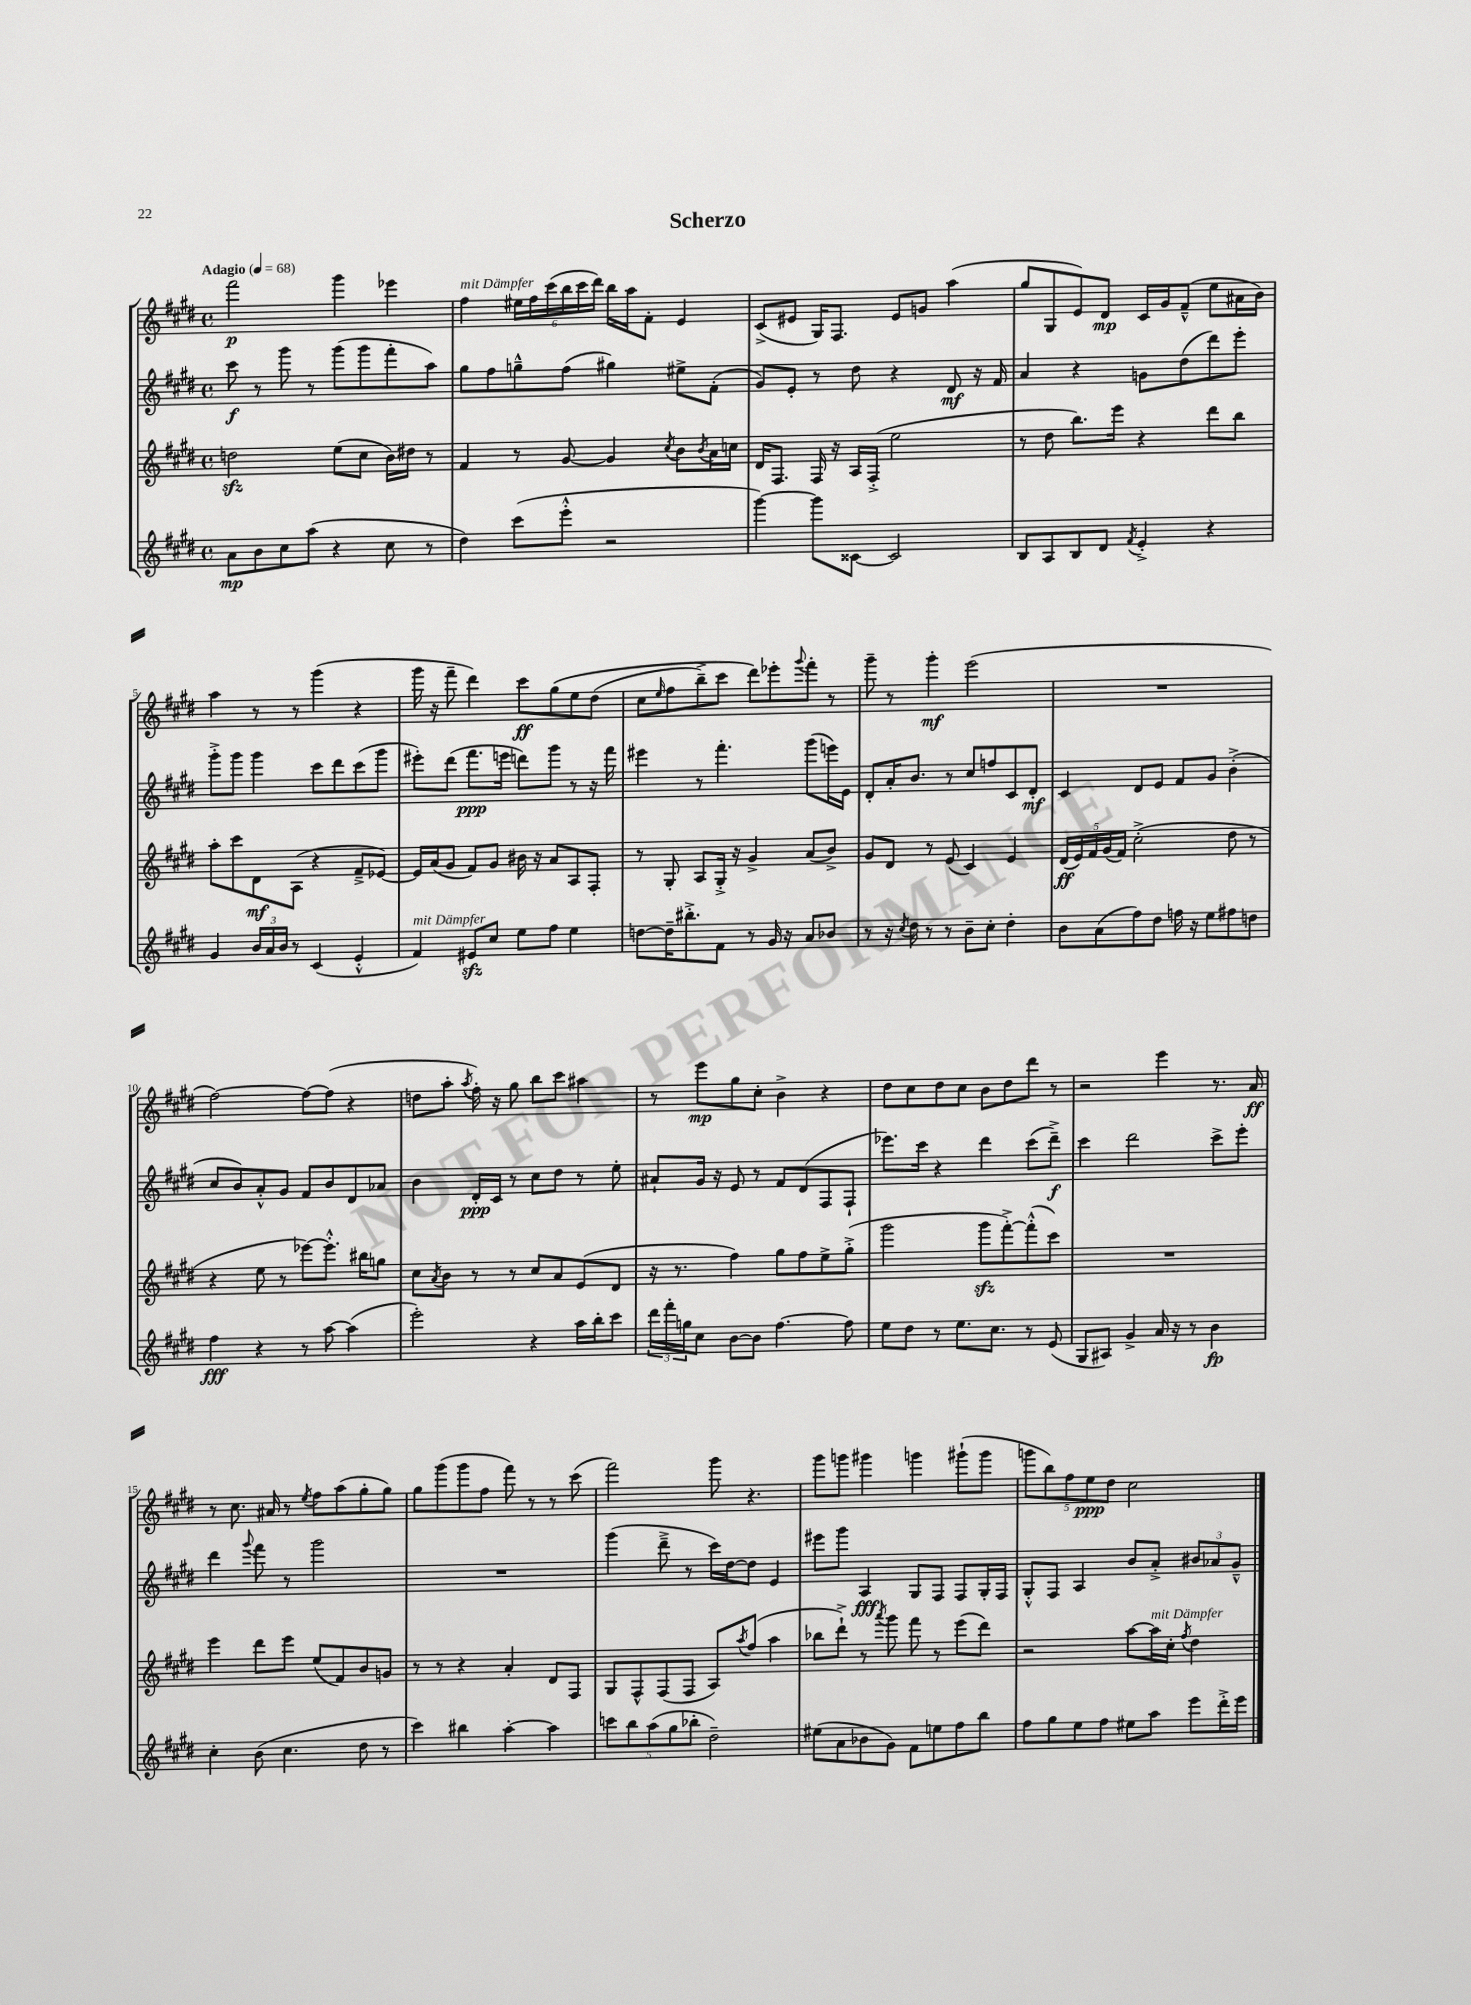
\header { title = "Scherzo" }
<<
\new StaffGroup <<
\new Staff = "s0" {
    \clef treble \key e \major \defaultTimeSignature \time 4/4 \tempo "Adagio" 4 = 68
    fis'''2\p gis'''4 ees'''4 |
    fis''4^\markup { \italic "mit Dämpfer" } \tuplet 6/4 { eis''16 fis''16 cis'''16( b''16 cis'''16 dis'''16) } b''16 a''16 fis'8-. e'4 |
    cis'8->( eis'8 gis16) fis8. eis'8 g'8 a''4( |
    gis''8 gis8 e'8) dis'8\mp cis'16 gis'16 fis'8---^( e''8 ais'16 b'16) |
    a''4 r8 r8 gis'''4( r4 |
    gis'''16 r16 fis'''8-- dis'''4) cis'''8\ff gis''8\( e''8 dis''8( |
    cis''8 \grace { e''16 } fis''8 b''8--->) cis'''8 dis'''8\) ees'''8-. \appoggiatura { gis'''8 } fis'''8-. r8 |
    gis'''8-- r8 gis'''4-.\mf e'''2( |
    R1 |
    fis''2~) fis''8~ fis''8( r4 |
    d''8 a''8-. \acciaccatura { a''8 } fis''16-.) r16 gis''8 b''8 cis'''8 ais''4 |
    r8 e'''8\mp gis''8 cis''8-. b'4-> r4 |
    dis''8 cis''8 dis''8 cis''8 b'8 dis''8 dis'''8 r8 |
    r2 e'''4 r8. a'16\ff |
    r8 cis''8. ais'16 r8 \acciaccatura { e''8 } fis''8 a''8( gis''8-. gis''8) |
    gis''8 gis'''8( gis'''8 fis''8 fis'''8) r8 r8 cis'''8( |
    fis'''2) gis'''8 r4. |
    gis'''8 g'''8 gis'''4 g'''4 gis'''8-!( gis'''8 |
    \tuplet 5/4 { g'''8 b''8) fis''8 e''8\ppp dis''8 } cis''2 \bar "|." |
}
\new Staff = "s1" {
    \clef treble \key e \major \defaultTimeSignature \time 4/4
    cis'''8\f r8 gis'''8 r8 gis'''8( gis'''8 fis'''8-. a''8) |
    gis''8 fis''8 g''8---^ fis''8( gis''4) eis''8-> fis'8-.( |
    gis'8) e'8-. r8 dis''8 r4 dis'8\mf r16 fis'16 |
    a'4 r4 g'8 dis''8( dis'''8) e'''8-. |
    gis'''8-.-> gis'''8 gis'''4 cis'''8 dis'''8 cis'''8( gis'''8 |
    eis'''8-.) dis'''8( fis'''8.\ppp e'''16 d'''8) gis'''8 r8 r16 fis'''16 |
    eis'''4 r8 fis'''4.-. gis'''8( e'''16) e'16 |
    dis'8-. a'16-. b'8. r8 cis''8 f''8 cis'8 dis'8-.\mf |
    cis'4 dis'8 e'8 fis'8 gis'8 b'4-.->( |
    cis''8 b'8) a'8-.-^ gis'8 fis'8 b'8 dis'8 aes'8 |
    b'4 dis'16-.\ppp cis'16 r8 cis''8 dis''8 r8 e''8-. |
    ais'8-! gis'16 r16 e'8 r8 fis'8 dis'8( fis8 fis8-! |
    ees'''8.) cis'''16 r4 dis'''4 cis'''8( dis'''8--->\f) |
    cis'''4 dis'''2 cis'''8-> e'''8-. |
    dis'''4 \appoggiatura { gis'''8 } fis'''8 r8 gis'''2 |
    R1 |
    gis'''4( dis'''8---> r8 cis'''16) dis''16~ dis''8 e'4 |
    eis'''8 gis'''8 a4\fff gis8 fis8 fis8 gis16-. fis16 |
    gis8-.-^ fis8 a4 b'8 a'8-.-> \tuplet 3/2 { bis'8 aes'8 gis'8---^ } \bar "|." |
}
\new Staff = "s2" {
    \clef treble \key e \major \defaultTimeSignature \time 4/4
    d''2\sfz e''8( cis''8 b'16) dis''16 r8 |
    fis'4 r8 gis'8~ gis'4 \acciaccatura { cis''8 } b'8 \acciaccatura { b'8 } a'16 c''16 |
    dis'16 fis8. fis16 r16 a16 fis16-.->( e''2 |
    r8 dis''8 b''8.) e'''16 r4 dis'''8 b''8 |
    a''8-. cis'''8 dis'8\mf a8( r4 fis'8---> ees'8~) |
    ees'16 a'16( gis'8 fis'8) gis'8 bis'16 r16 a'8 a8 fis8-. |
    r8 gis8-. a8 gis16-.-> r16 gis'4-> a'8( b'8->) |
    gis'8 dis'8 r8 e'8( cis'4) e'4 |
    \tuplet 5/4 { dis'16\ff( e'16) fis'16 gis'16( fis'16) } cis''2-.->( dis''8 r8 |
    r4 e''8 r8 ees'''8~) ees'''8.-.-^ bis''16 g''8 |
    cis''8 \acciaccatura { a'8 } b'8 r8 r8 cis''8 a'8 e'8( dis'8 |
    r16 r8. fis''4) gis''8 fis''8 e''8-> gis''8-.->( |
    gis'''2 gis'''8\sfz fis'''8~-.->) fis'''8-.-^( cis'''8) |
    R1 |
    e'''4 dis'''8 e'''8 e''8( fis'8) b'8 g'8 |
    r8 r8 r4 a'4-. dis'8 fis8 |
    gis8 fis8-^ fis8( fis8 a8) \acciaccatura { a''8 } fis''8( a''4 |
    bes''8 dis'''8-!->) r8 \acciaccatura { a'''8 } gis'''8 fis'''8 r8 e'''8( dis'''8) |
    r2 a''8~ a''16^\markup { \italic "mit Dämpfer" } cis''16-. \acciaccatura { fis''8 } dis''4 \bar "|." |
}
\new Staff = "s3" {
    \clef treble \key e \major \defaultTimeSignature \time 4/4
    a'8\mp b'8 cis''8 a''8( r4 cis''8 r8 |
    dis''4) cis'''8( e'''8-.-^ r2 |
    gis'''4~) gis'''8 cisis'8~ cisis'2 |
    b8 a8 b8 dis'8 \acciaccatura { fis'8 } e'4-.-> r4 |
    gis'4 \tuplet 3/2 { b'16 a'16 b'16 } r8 cis'4( e'4-.-^ |
    fis'4^\markup { \italic "mit Dämpfer" }) eis'8\sfz cis''8 e''8 fis''8 e''4 |
    d''8~ d''16-- bis''8.-.-> fis'8 r8 gis'16 r16 a'8 bes'8 |
    r8 r16 \acciaccatura { cis''8 } dis''16 r8 r8 b'8-- cis''8-. dis''4-. |
    b'8 a'8( fis''8) dis''8 f''16 r16 e''8 fis''8 d''8 |
    fis''4\fff r4 r8 a''8~ a''4( |
    e'''2-.) r4 a''16 b''16-. cis'''8 |
    \tuplet 3/2 { dis'''16 fis'''16-. g''16 } cis''8 b'8~ b'8 fis''4.~ fis''8 |
    e''8 dis''8 r8 e''8. cis''8. r8 e'8( |
    gis8 ais8) gis'4-> a'16 r16 r8 b'4\fp |
    cis''4-. b'8( cis''4. dis''8 r8 |
    cis'''4) bis''4 a''4~-. a''4 |
    \tuplet 5/4 { c'''8 b''8 a''8( gis''8 bes''8-. } dis''2--) |
    eis''8( a'8 bes'8 gis'8) fis'8 e''8 fis''8 b''8 |
    fis''8 gis''8 e''8 fis''8 eis''8 a''8 e'''8 dis'''16-.-> e'''16 \bar "|." |
}
>>
>>
